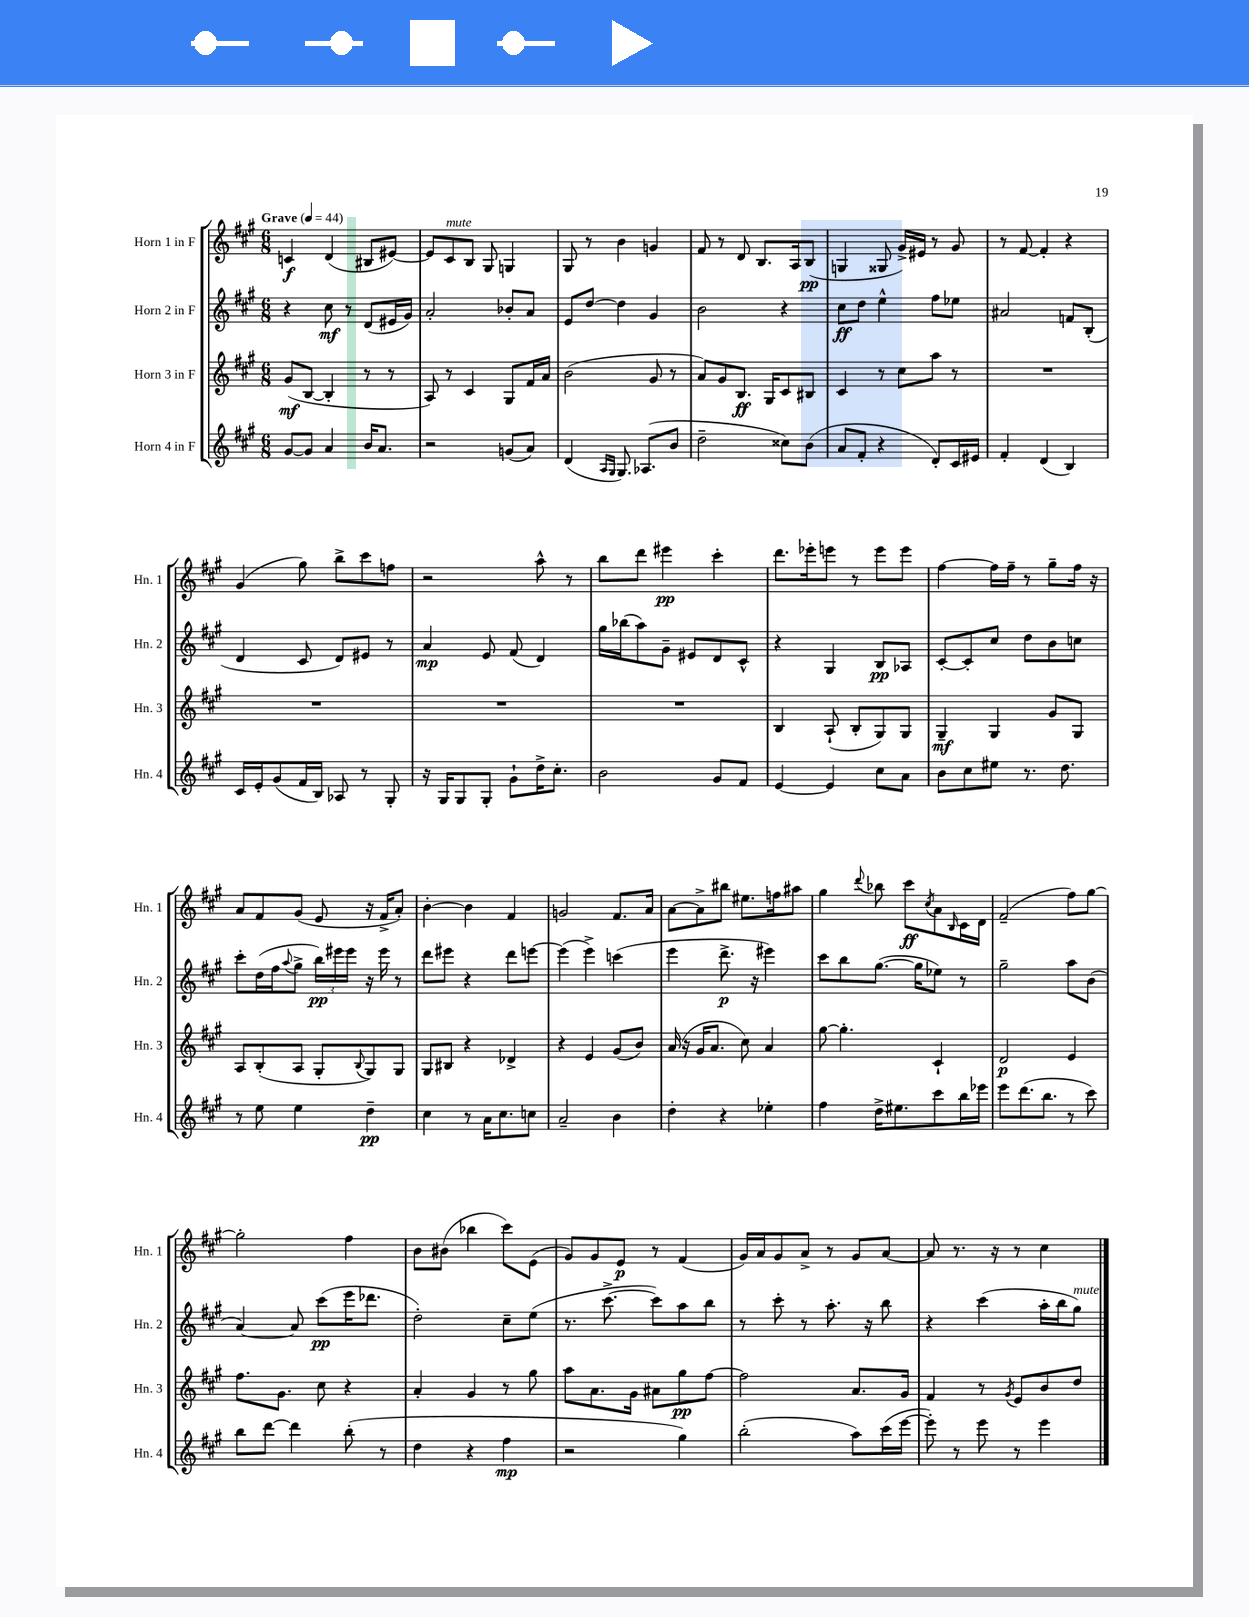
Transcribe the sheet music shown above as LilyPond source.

<<
\new StaffGroup <<
\new Staff = "s0" \with { instrumentName = "Horn 1 in F" shortInstrumentName = "Hn. 1" } {
    \clef treble \key a \major \numericTimeSignature \time 6/8 \tempo "Grave" 4 = 44
    c'4\f d'4( bis8 eis'8~) |
    eis'8 cis'8^\markup { \italic "mute" } b8 gis8 g4 |
    gis8 r8 b'4 g'4 |
    fis'8 r8 d'8 b8. a16 b8\pp( |
    g4 gisis8 gis'16->) eis'16 r8 gis'8 |
    r8 fis'8~ fis'4-. r4 |
    gis'4( gis''8) b''8-> cis'''8 f''8 |
    r2 a''8-^ r8 |
    b''8 d'''8 eis'''4\pp cis'''4-. |
    d'''8. ees'''16-. e'''8 r8 e'''8 e'''8 |
    fis''4~ fis''16 fis''16-- r8 gis''8-- fis''16 r16 |
    a'8 fis'8 gis'8( e'8 r16 fis'16-> a'8-.) |
    b'4~-. b'4 fis'4 |
    g'2 fis'8. a'16 |
    a'8~ a'8-> bis''8 eis''8. f''16 ais''8 |
    gis''4 \appoggiatura { d'''8 } bes''8 cis'''8\ff \acciaccatura { cis''8 } a'8 \grace { b16 } cis'16 d'16 |
    fis'2--( fis''8) gis''8~ |
    gis''2-. fis''4 |
    b'8 bis'8( bes''4 cis'''8) e'8( |
    gis'8) gis'8 e'8\p r8 fis'4( |
    gis'16) a'16 gis'8 a'8-> r8 gis'8 a'8~ |
    a'8 r8. r16 r8 cis''4 \bar "|." |
}
\new Staff = "s1" \with { instrumentName = "Horn 2 in F" shortInstrumentName = "Hn. 2" } {
    \clef treble \key a \major \numericTimeSignature \time 6/8
    r4 cis''8\mf r8 d'8( eis'16 gis'16) |
    a'2-. bes'8-. a'8 |
    e'8 d''8~ d''4 gis'4 |
    b'2 r4 |
    cis''8\ff d''8 e''4-^ fis''8 ees''8 |
    ais'2 f'8 b8-.( |
    d'4 cis'8 d'8) eis'8 r8 |
    a'4\mp e'8 fis'8( d'4) |
    gis''16 bes''16( a''8) gis'8-- eis'8 d'8 cis'8-^ |
    r4 gis4 b8\pp aes8 |
    cis'8~-. cis'8-. cis''8 d''8 b'8 c''8 |
    cis'''8-. d''16( fis''16 \appoggiatura { a''8 } gis''8-> \tuplet 3/2 { b''16\pp) eis'''16 eis'''16 } r16 eis'''16 r8 |
    d'''8 eis'''8 r4 d'''8 e'''8~ |
    e'''4( e'''4->) c'''4( |
    e'''4 d'''8.->\p r16 eis'''4) |
    cis'''8 b''8 gis''8.~( gis''16 ees''8) r8 |
    gis''2-- a''8 b'8( |
    a'4~) a'8 cis'''8\pp( e'''16 des'''8. |
    d''2-.) cis''8-- e''8( |
    r8. cis'''8.~-> cis'''8) a''8 b''8 |
    r8 cis'''8-. r8 a''8.-. r16 b''8 |
    r4 cis'''4( a''16-. b''16 gis''8^\markup { \italic "mute" }) \bar "|." |
}
\new Staff = "s2" \with { instrumentName = "Horn 3 in F" shortInstrumentName = "Hn. 3" } {
    \clef treble \key a \major \numericTimeSignature \time 6/8
    gis'8\mf( b8~ b4-. r8 r8 |
    a8) r8 cis'4 gis8 fis'16 a'16 |
    b'2( gis'8 r8 |
    a'8) gis'8 b8.\ff gis16 cis'8 bis8 |
    cis'4 r8 cis''8 a''8 r8 |
    R2. |
    R2. |
    R2. |
    R2. |
    b4 a8-!( b8-. gis8) gis8 |
    gis4--\mf gis4 gis'8 gis8 |
    a8 b8-.( a8 gis8-. \appoggiatura { b8 } gis8) gis8 |
    gis8 bis8 r4 des'4-> |
    r4 e'4 gis'8( b'8) |
    a'16( r16 gis'16 a'8. cis''8) a'4 |
    gis''8~ gis''4.-. cis'4-! |
    d'2\p e'4 |
    fis''8. gis'8. cis''8 r4 |
    a'4-. gis'4 r8 gis''8 |
    a''8 a'8. gis'16 ais'8 gis''8\pp fis''8~ |
    fis''2 a'8. gis'16 |
    fis'4 r8 \acciaccatura { gis'8 } e'8 b'8 d''8 \bar "|." |
}
\new Staff = "s3" \with { instrumentName = "Horn 4 in F" shortInstrumentName = "Hn. 4" } {
    \clef treble \key a \major \numericTimeSignature \time 6/8
    gis'8~ gis'8 a'4 b'16 a'8. |
    r2 g'8( a'8) |
    d'4( \grace { a16 gis16 } gis8.) aes8.( b'8 |
    d''2-- cisis''8) b'8( |
    a'8 fis'8-. r4 d'8-.) cis'16 eis'16 |
    fis'4-. d'4( b4) |
    cis'16 e'16-. gis'8( fis'16 b16) aes8 r8 gis8-. |
    r16 gis16 gis8 gis8-. gis'8-! d''16-> cis''8.-. |
    b'2 gis'8 fis'8 |
    e'4~ e'4 cis''8 a'8 |
    b'8 cis''8 eis''8 r8. d''8. |
    r8 e''8 e''4 d''4--\pp |
    cis''4 r8 a'16 cis''8. c''8 |
    a'2-- b'4 |
    d''4-. r4 ees''4-. |
    fis''4 d''16-> eis''8. cis'''8 b''16 ees'''16 |
    e'''8 d'''8.( b''8. r8 cis'''8) |
    b''8 d'''8~ d'''4 b''8-.( r8 |
    d''4 r4 fis''4\mp |
    r2 gis''4) |
    b''2-.( a''8) cis'''16( e'''16~ |
    e'''8-.) r8 e'''8 r8 e'''4 \bar "|." |
}
>>
>>
\layout { \context { \Score \remove "Bar_number_engraver" } }
